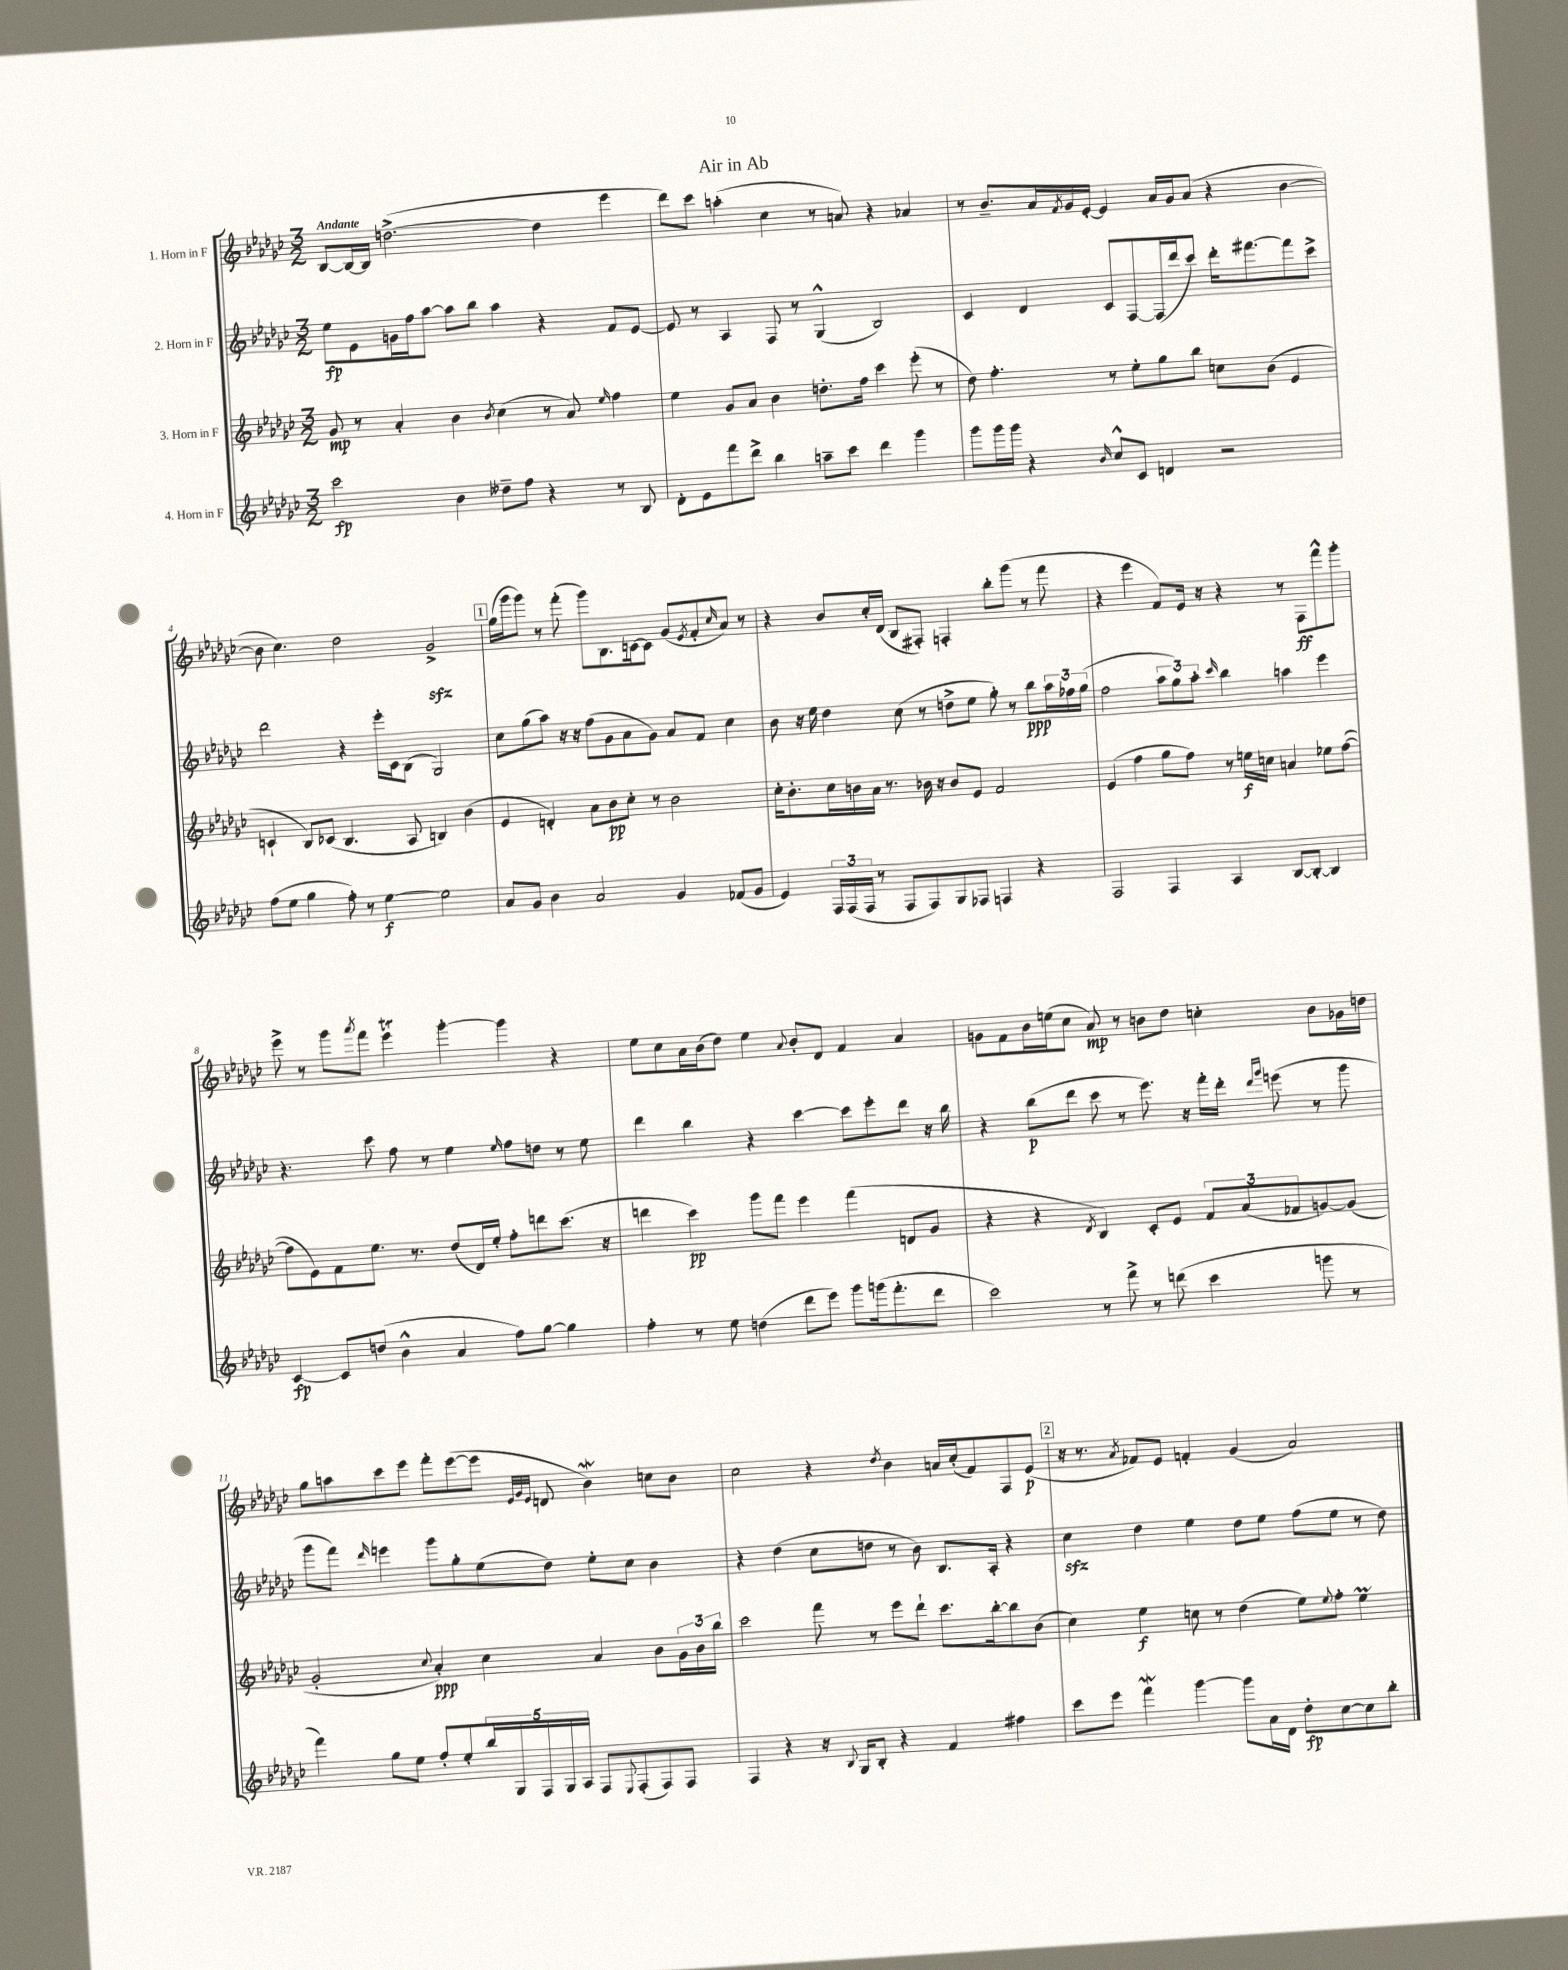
\header { title = "Air in Ab" }
<<
\new StaffGroup <<
\new Staff = "s0" \with { instrumentName = "1. Horn in F" } {
    \clef treble \key ges \major \numericTimeSignature \time 3/2 \tempo "Andante"
    bes8~ bes16~ bes16 d''2.~->( d''4 ees'''4 |
    des'''8) ces'''8 a''4-.( ces''4 r8 a'8) r4 aes'4 |
    r8 bes'8.-- aes'16 \acciaccatura { f'8 } ges'16 ees'16~-. ees'4 aes'16 ges'16 aes'8( r4 bes'4~ |
    bes'8 ces''4.) des''2 ges'2->\sfz |
    \mark \markup { \box "1" } ges''16( ges'''16 ges'''8) r8 f'''8-.( ges'''8) bes8. c'16~ c'8 ges'8( \acciaccatura { ees'8 } f'8-. \grace { ces''16 } aes'8) r8 |
    r4 bes'8 ces''16-. des'16( bes8 fis8-.) f4-. bes''8-. ges'''8( r8 f'''8 |
    r4 ees'''4 f'8) ees'16 r16 r4 r8 f8\ff f'''8-^ ges'''8-. |
    ees'''8-> r8 ges'''8 \acciaccatura { aes'''8 } f'''8 ees'''4\trill ges'''4~-. ges'''4 r4 |
    ees''8 ces''8 aes'16 bes'16( des''8) ees''4 \appoggiatura { aes'8 } bes'8-. des'8 f'4 aes'4 |
    g'8 f'8 bes'16 e''16( ces''8 aes'8\mp) r8 b'8 des''8 c''4-. b'8 ges'16 d''16 |
    ges''8 a''8 ces'''8 ees'''8 f'''8-. ees'''8~( ees'''8 \grace { ees'32 ges'32 ees'32 } d'8 bes'4\mordent) c''8 bes'8 |
    ces''2 r4 \acciaccatura { des''8 } bes'4 a'16 ces''16-.( f'8) f8 ees'8\p( |
    \mark \markup { \box "2" } r16 r8. \acciaccatura { aes'8 } fes'8) ees'8 f'4-. ges'4( aes'2) \bar "|." |
}
\new Staff = "s1" \with { instrumentName = "2. Horn in F" } {
    \clef treble \key ges \major \numericTimeSignature \time 3/2
    ees''8\fp ees'8 g'16 f''16 aes''8~ aes''8 bes''8 aes''4 r4 f'8 ees'8~ |
    ees'8 r8 aes4 f8 r8 ges4-^( bes2) |
    ces'4 des'4 ces'8 f8~ f16( des'''16 ces'''8) des'''16-. fis'''8.~ fis'''8 ces'''8-> |
    des'''2 r4 ees'''16-. ces'16 bes8( ges2) |
    \mark \markup { \box "1" } ces''8 ges''8( aes''8) r16 r16 f''8( ges'8 aes'8 ges'8) aes'8 f'8 ces''4 |
    bes'8 r16 ees''16 des''4 ces''8( r8 d''8-> ees''8 ges''8-.) r8 bes''8\ppp \tuplet 3/2 { aes''16 fes''16 ges''16( } |
    f''2 \tuplet 3/2 { aes''8 ges''8) aes''8-. } \grace { ces'''16 } bes''4 a''4 ees'''4 |
    r4. ces'''8 f''8 r8 ees''4 \grace { ees''16 } f''8 d''8 r8 ees''8 |
    des'''4 bes''4 r4 ces'''4~ ces'''8 ees'''8-. des'''8 r16 bes''16 |
    r4 bes''8\p( des'''8 ces'''8 r8 ees'''8.) r16 f'''16-. des'''16-. \grace { des'''16 ges'''16 } e'''8( r8 ges'''8 |
    ges'''8 f'''8) \grace { des'''16 } e'''4 ges'''8 ges''8-. ees''8( des''8) ees''8-. ces''8 bes'4 |
    r4 des''4( ces''8 d''8 r8 bes'8) bes8. aes16-. r4 |
    \mark \markup { \box "2" } ces''4\sfz des''4 ees''4 des''8 ees''8 f''8( ees''8 r8 des''8) \bar "|." |
}
\new Staff = "s2" \with { instrumentName = "3. Horn in F" } {
    \clef treble \key ges \major \numericTimeSignature \time 3/2
    ges'8\mp r8 aes'4-. bes'4 \acciaccatura { bes'8 } ces''4( r8 aes'8) \grace { ees''16 } f''4 |
    ees''4 ges'8 aes'8 bes'4 d''8.-. f''16 ces'''4 ees'''8-.( r8 |
    des''8) f''4.-. r8 ees''8-. ges''8 bes''8 c''8 bes'8( ees'4 |
    c'4-! bes8) ces'8( bes4. aes8 b4) bes'4( |
    \mark \markup { \box "1" } ees'4 d'4-.) aes'8 bes'8\pp ces''8-. r8 bes'2 |
    ces''16-. bes'8.-. ces''16 b'16 aes'16 r8. bes'16 r16 bes'8 ees'8 f'2 |
    ees'4( f''4 ges''8 f''8) r8 e''16\f c''16 a'4 ees''8 f''8~( |
    f''8 ees'8) f'8 ees''8. r8. des''8( des'16) ees''16-. f''8-. d'''8 ces'''8.( r16 |
    d'''4 ces'''4\pp) ges'''8 f'''8 ees'''4 f'''4( d'8 ges'8 |
    r4 r4 \acciaccatura { des'8 } bes4) ces'8-. ees'8 \tuplet 3/2 { f'8 aes'8( fes'8 } g'8~) g'8( |
    ges'2-. \appoggiatura { ces''8 } aes'4-.\ppp) ces''4 aes'4 bes'8 \tuplet 3/2 { ges'16 bes'16 bes''16 } |
    ces'''2 f'''8 r8 ees'''8 des'''8-! ces'''8. bes''16~-. bes''8 bes'8( |
    \mark \markup { \box "2" } ces''4) ees''4\f c''8 r8 des''4( ees''8) \appoggiatura { ees''8 } f''8-. ees''4\prall \bar "|." |
}
\new Staff = "s3" \with { instrumentName = "4. Horn in F" } {
    \clef treble \key ges \major \numericTimeSignature \time 3/2
    ces'''2\fp bes'4 deses''8-- f''8 r4 r8 bes8 |
    des'8-. ees'8 f'''8 des'''8-> bes''4 a''8-- ces'''8 des'''4 ges'''4 |
    ges'''8 ges'''16 ges'''16 r4 \grace { bes'16 } ces''8-^ ces'8 d'4 r2 |
    f''8( ees''8 ges''4 f''8-.) r8 ees''4~\f ees''2 |
    \mark \markup { \box "1" } aes'8 ges'8 bes'4 aes'2 ges'4 fes'8( ges'8 |
    ees'4) \tuplet 3/2 { f16 f16( f16 } r8 f8 f8) ges8 fes8 f4 r4 |
    f2 f4 aes4 bes8~ bes8~-. bes4 |
    ces'4~\fp ces'8 d''8( bes'4-^ aes'4 f''8) ges''8~ ges''4 |
    f''4-. r8 ees''8 d''4( des'''8 ees'''8) ges'''8 g'''16( f'''8.-. des'''8 |
    ces'''2) r8 f'''8-> r8 d'''8( ces'''4 g'''8 r8 |
    f'''4) ges''8 ees''8 f''8-. ees''8-. \tuplet 5/4 { bes''16 ges16 f16 ges16 aes16 } f8 \appoggiatura { ees8 } f8-.( f8) f8 |
    f4 r4 r16 \appoggiatura { bes8 } ges16 bes8-. r4 f'4 fis''4 |
    \mark \markup { \box "2" } ces'''8 ees'''8 f'''4\mordent ges'''4~ ges'''8 aes'16 des'16 des''8-.\fp ces''8~ ces''8 bes''8-. \bar "|." |
}
>>
>>
